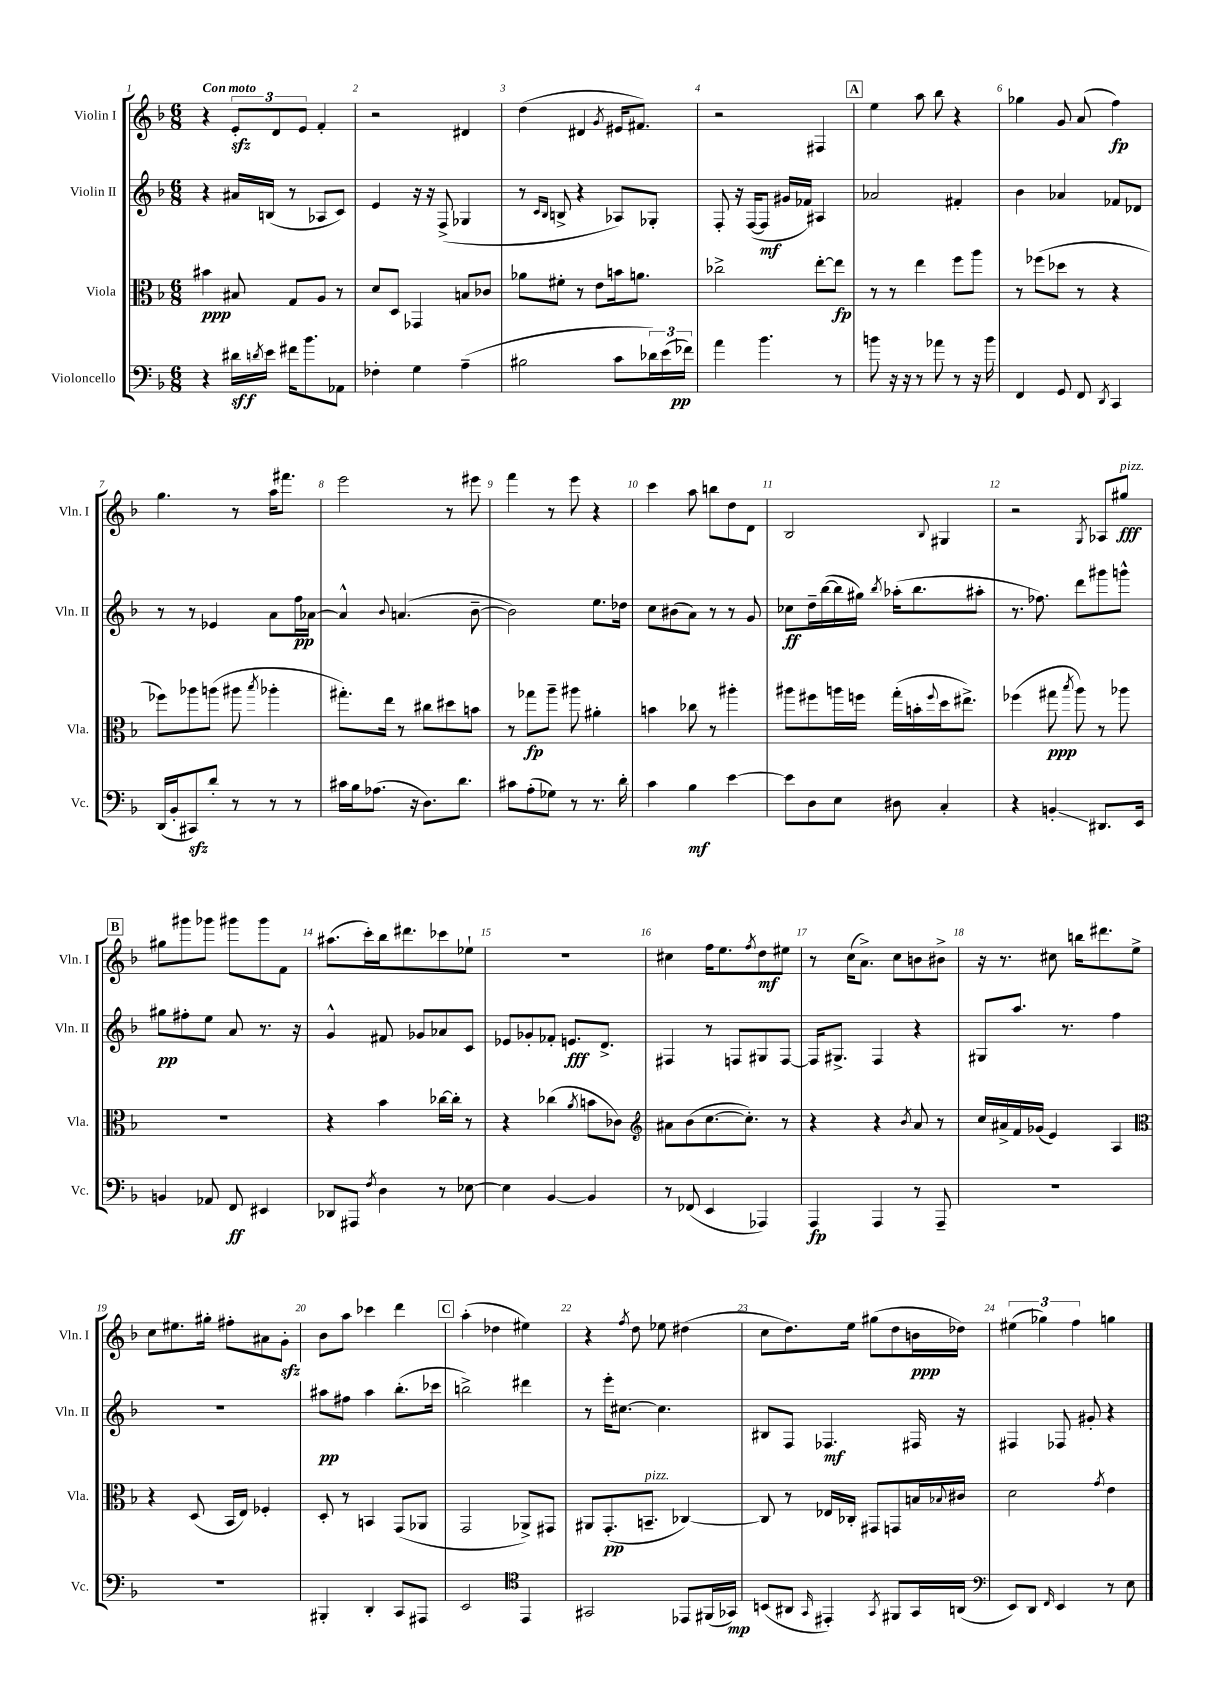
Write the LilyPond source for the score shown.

<<
\new StaffGroup <<
\new Staff = "s0" \with { instrumentName = "Violin I" shortInstrumentName = "Vln. I" } {
    \clef treble \key f \major \numericTimeSignature \time 6/8 \tempo "Con moto"
    r4 \tuplet 3/2 { e'8-.\sfz d'8 e'8 } f'4-. |
    r2 dis'4 |
    d''4( dis'4 \acciaccatura { g'8 } eis'16 fis'8.) |
    r2 fis4 |
    \mark \markup { \box "A" } e''4 a''8 bes''8 r4 |
    ges''4 g'8 a'8( f''4\fp) |
    g''4. r8 a''16 fis'''8. |
    e'''2 r8 eis'''8 |
    f'''4 r8 e'''8 r4 |
    c'''4 a''8 b''8 d''8 d'8 |
    bes2 \appoggiatura { bes8 } gis4 |
    r2 \acciaccatura { g8 } aes8 gis''8\fff^\markup { \italic "pizz." } |
    \mark \markup { \box "B" } gis''8 gis'''8 ges'''8 gis'''8 gis'''8 f'8 |
    ais''8.( c'''16-.) bes''16 dis'''8. ces'''8 ees''8-! |
    R2. |
    cis''4 f''16 e''8. \acciaccatura { f''8 } d''8\mf eis''8 |
    r8 c''16( a'8.->) c''8 b'8 bis'8-> |
    r16 r8. cis''8 b''16 dis'''8. e''8-> |
    c''8 eis''8. gis''16-. fis''8-. ais'8 g'8-.\sfz |
    bes'8 a''8 ces'''4 d'''4 |
    \mark \markup { \box "C" } a''4-.( des''4 eis''4) |
    r4 \acciaccatura { f''8 } d''8 ees''8 dis''4( |
    c''8 d''8.) e''16 gis''8( d''8 b'16\ppp des''16) |
    \tuplet 3/2 { eis''4( ges''4) f''4 } g''4 \bar "|." |
}
\new Staff = "s1" \with { instrumentName = "Violin II" shortInstrumentName = "Vln. II" } {
    \clef treble \key f \major \numericTimeSignature \time 6/8
    r4 ais'16 b16( r8 aes8 c'8) |
    e'4 r16 r16 f8->( ges4 |
    r8 \grace { c'16 bes16 } b8-> r4 aes8) ges8-. |
    f8-. r16 f16~( f8\mf gis'16 fes'16) ais4 |
    \mark \markup { \box "A" } aes'2 fis'4-. |
    bes'4 aes'4 fes'8 des'8 |
    r8 r8 ees'4 a'8 f''16\pp aes'16~ |
    aes'4-^ \appoggiatura { bes'8 } a'4.( bes'8~-- |
    bes'2) e''8. des''16 |
    c''8 bis'8( a'8) r8 r8 g'8 |
    ces''8\ff d''16-- bes''16~( bes''16 gis''16) \acciaccatura { bes''8 } aes''16-.( bes''8. ais''8-. |
    r8. fes''8.) d'''8 gis'''8 g'''8-^ |
    \mark \markup { \box "B" } gis''8\pp fis''8-. e''8 a'8 r8. r16 |
    g'4-^ fis'8 ges'8 aes'8 c'8 |
    ees'8 ges'8-. fes'8-. e'8.\fff d'8.-> |
    fis4 r8 f8 gis8 f8~ |
    f16 gis8.-> f4 r4 |
    gis8 a''8. r8. f''4 |
    R2. |
    ais''8\pp fis''8 ais''4 bes''8.-.( ces'''16 |
    \mark \markup { \box "C" } b''2->) dis'''4 |
    r8 e'''16-. cis''8.~ cis''4. |
    bis8 f8 fes4.\mf fis16 r16 |
    fis4 fes8 gis'8-. r4 \bar "|." |
}
\new Staff = "s2" \with { instrumentName = "Viola" shortInstrumentName = "Vla." } {
    \clef alto \key f \major \numericTimeSignature \time 6/8
    bis'4\ppp bis8 g8 a8 r8 |
    d'8 d8 ges,4 b8 ces'8 |
    aes'8 fis'8-. r8 e'8 b'16 a'8. |
    ces''2-> e''8~-. e''8\fp |
    \mark \markup { \box "A" } r8 r8 e''4 f''8 a''8 |
    r8 fes''8( des''8 r8 r4 |
    fes''8) aes''8 a''8( ais''8 \acciaccatura { bes''8 } aes''4-. |
    gis''8.-.) e''16 r8 cis''8 dis''8 b'8 |
    r8 ges''8\fp a''8-- ais''8 ais'4-. |
    b'4 ces''8 r8 ais''4-. |
    ais''8 fis''8 a''16 f''16 g''16-.( b'16-. \appoggiatura { f''8 } d''16 eis''8.->) |
    fes''4( gis''8\ppp \acciaccatura { bes''8 } a''8) r8 aes''8 |
    \mark \markup { \box "B" } R2. |
    r4 bes'4 ces''16~ ces''16-. r8 |
    r4 ces''4( \acciaccatura { a'8 } b'8 ces'8) |
    \clef treble ais'8 bes'8( c''8.~ c''8.-.) r8 |
    r4 r4 \acciaccatura { bes'8 } a'8 r8 |
    c''16 ais'16-> f'16 ges'16( e'4) a4 |
    \clef alto r4 d8( bes,16 e16) fes4-. |
    d8-. r8 b,4 g,8( aes,8 |
    \mark \markup { \box "C" } g,2 aes,8->) gis,8 |
    ais,8 g,8.-.\pp( b,8.--^\markup { \italic "pizz." } ces4~) |
    ces8 r8 ees16 ces16-. gis,8 g,8 b16 \appoggiatura { bes8 } cis'16 |
    d'2 \acciaccatura { g'8 } e'4 \bar "|." |
}
\new Staff = "s3" \with { instrumentName = "Violoncello" shortInstrumentName = "Vc." } {
    \clef bass \key f \major \numericTimeSignature \time 6/8
    r4 dis'16\sff \acciaccatura { d'8 } e'16 fis'16 bes'8. aes,8 |
    fes4-. g4 a4--( |
    bis2 c'8 \tuplet 3/2 { des'16) e'16( fes'16\pp) } |
    a'4 bes'4. r8 |
    \mark \markup { \box "A" } b'8 r16 r16 r8 aes'8 r8 r16 b'16 |
    f,4 g,8 f,8 \acciaccatura { d,8 } c,4 |
    d,16( bes,16-. cis,8\sfz) d'8-. r8 r8 r8 |
    cis'16 bes16 aes8.( r16 d8.) d'8. |
    cis'8 a8-.( ges8) r8 r8. d'16-. |
    c'4 bes4\mf e'4~ |
    e'8 d8 e8 dis8 c4-. |
    r4 b,4-.\glissando dis,8. e,16 |
    \mark \markup { \box "B" } b,4 aes,8 f,8\ff eis,4 |
    des,8 ais,,8 \acciaccatura { f8 } d4 r8 ees8~ |
    ees4 bes,4~ bes,4 |
    r8 fes,8( e,4 aes,,4) |
    a,,4\fp a,,4 r8 a,,8-- |
    R2. |
    R2. |
    bis,,4-. d,4-. c,8 ais,,8 |
    \mark \markup { \box "C" } e,2 \clef tenor e,4 |
    gis,2 ees,8 fis,16( ges,16\mp) |
    b,8( ais,8 \grace { g,16 } eis,4-.) \acciaccatura { g,8 } fis,8 g,16 a,16( |
    \clef bass e,8) d,8 \grace { f,16 } e,4 r8 e8 \bar "|." |
}
>>
>>
\layout { \context { \Score \override BarNumber.break-visibility = ##(#f #t #t) barNumberVisibility = #all-bar-numbers-visible } }
